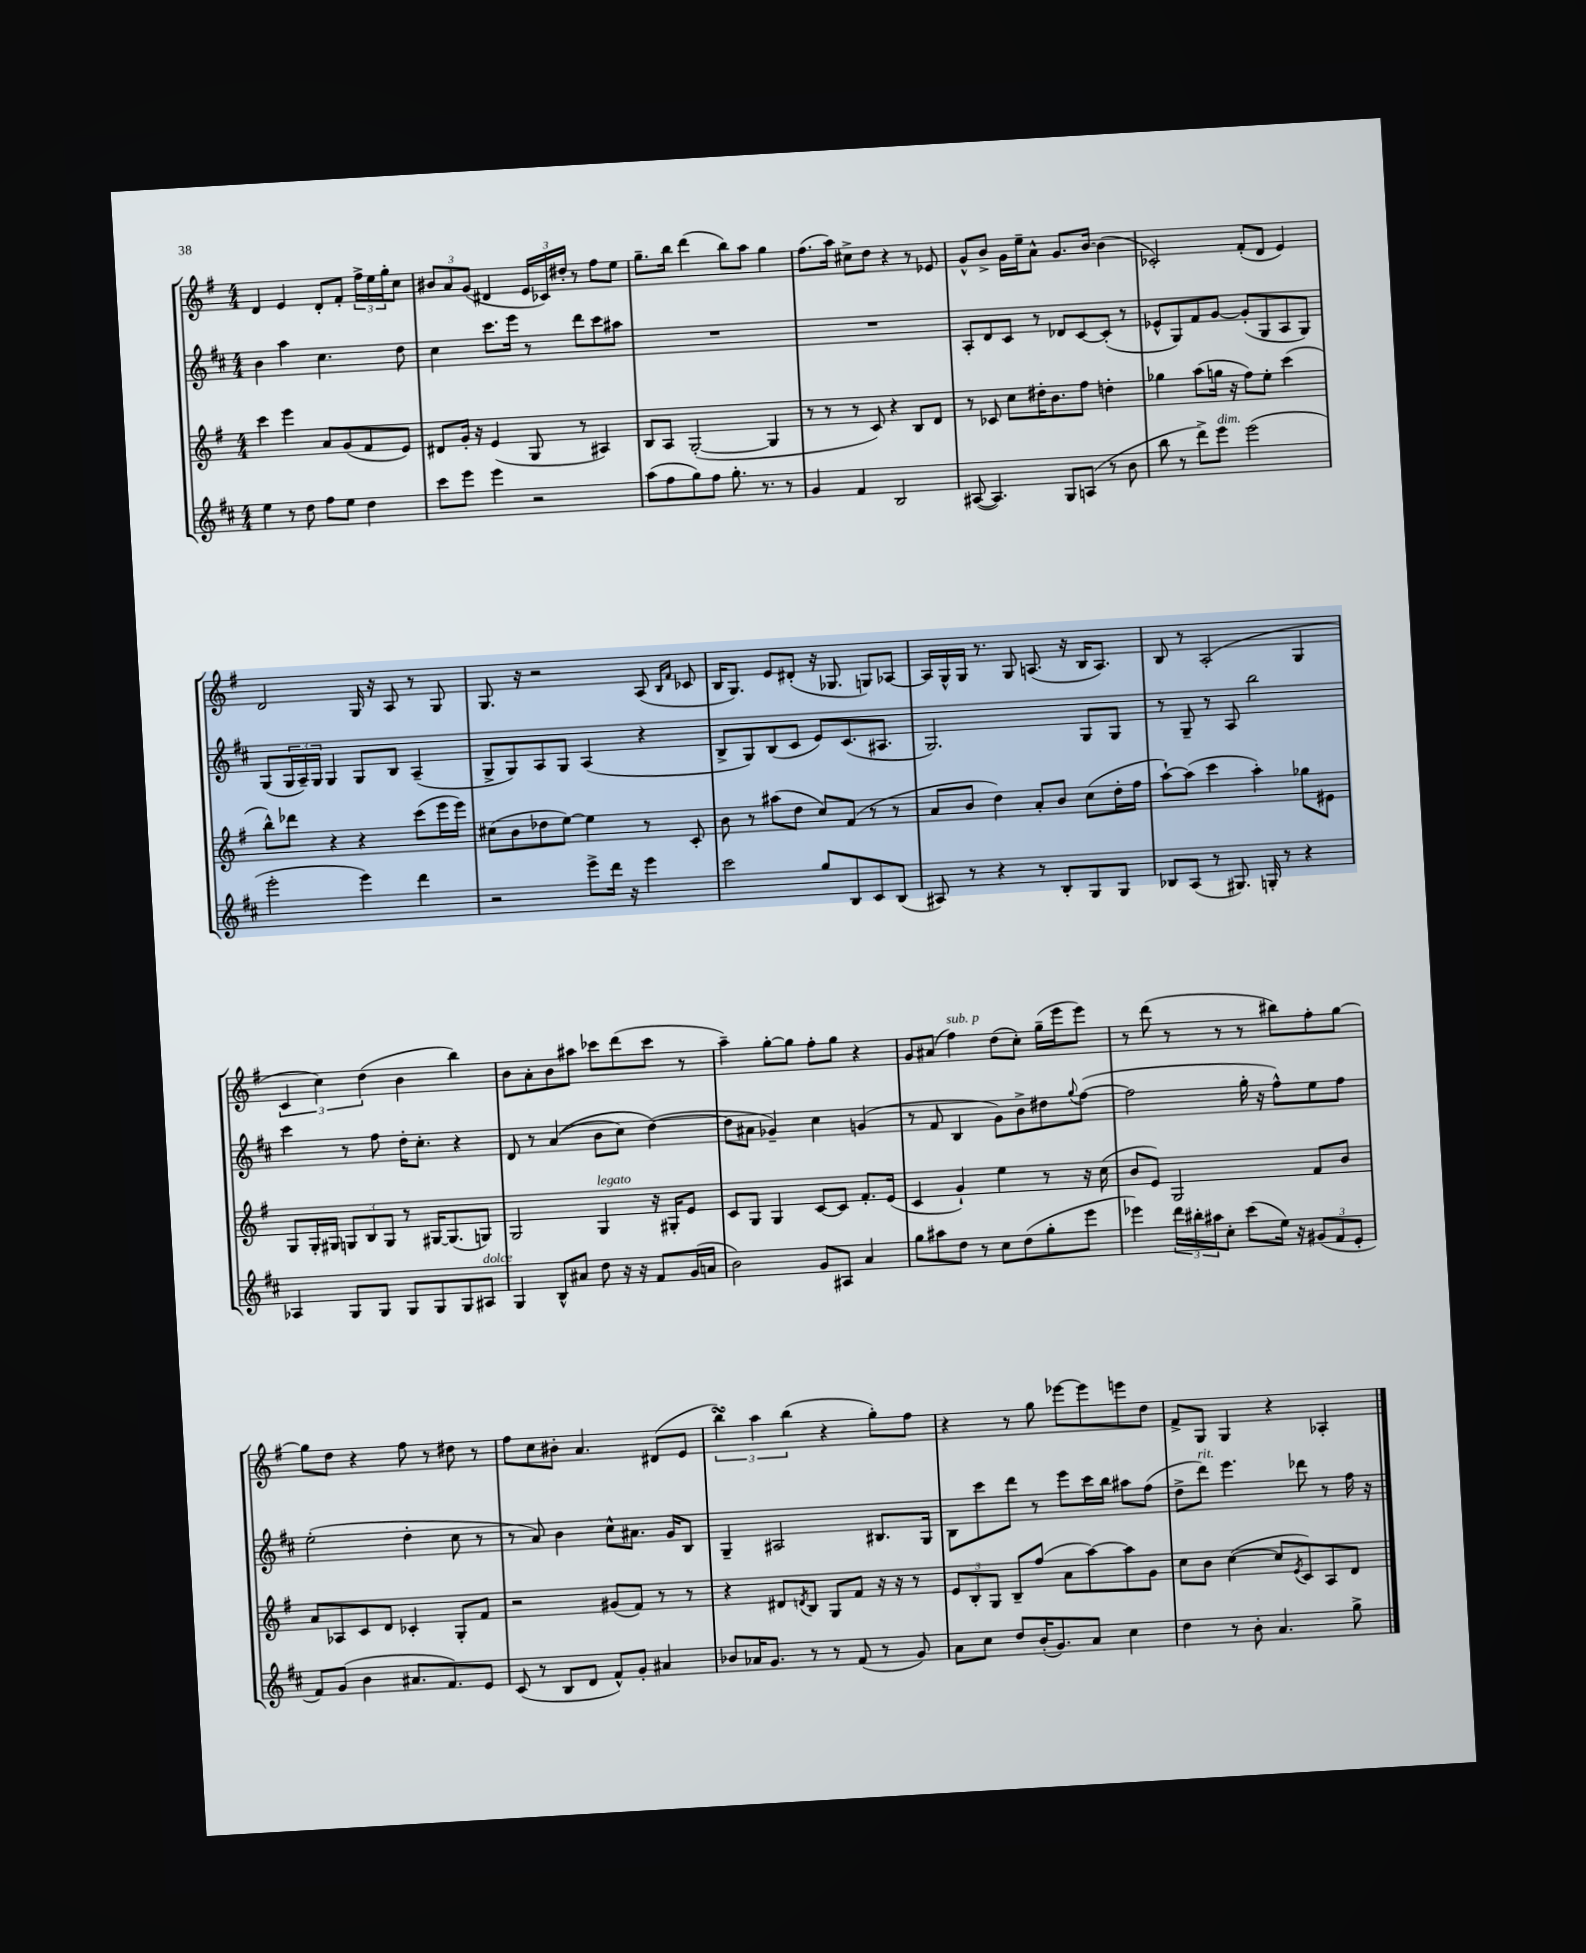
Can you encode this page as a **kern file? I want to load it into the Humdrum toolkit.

**kern	**kern	**kern	**kern
*staff4	*staff3	*staff2	*staff1
*clefG2	*clefG2	*clefG2	*clefG2
*k[f#c#]	*k[f#]	*k[f#c#]	*k[f#]
*M4/4	*M4/4	*M4/4	*M4/4
4ee\	4ccc\	4b\	4d/
8r	4eee\	4aa\	4e/
8dd\	.	.	.
8ff#\L	8a/L	4.cc#\	8d'/L
8ee\J	(8g/	.	8f#'/J
4dd\	8f#/	.	24ff#^\LL
.	.	.	24ee\
.	.	.	24gg'\J
.	8e/J)	8dd\	8cc\J
=	=	=	=
8ccc#\L	8d#/L	4cc#\	12b#/L
.	.	.	12a/
8eee\J	16g'/Jk	.	.
.	.	.	(12g/J
.	16r	.	.
4eee\	(4e/	8.ccc#\L	4d#/
.	.	16eee\Jk	.
2r	8G/	8r	24e/LL
.	.	.	24c-/)
.	.	.	24dd#'/JJ
.	8r	8ddd\L	8r
.	4A#/)	8ccc#\	8ff#\L
.	.	8aa#\J	8ee\J
=	=	=	=
(8aa\L	8B/L	1r	8.gg~\L
8ff#\	8A/J	.	.
.	.	.	16bb\Jk
8gg\)	([2G'/	.	(4ddd\
8ff#\J	.	.	.
8.gg'\	.	.	8bb\L)
.	.	.	8aa\J
8.r	.	.	.
.	4G/]	.	4gg\
8r	.	.	.
=	=	=	=
4g/	8r	1r	(8.ff#\L
.	8r	.	.
.	.	.	16aa\Jk)
4f#/	8r	.	8cc#^\L
.	8c/)	.	8dd\J
2B/	4r	.	4r
.	8B/L	.	8r
.	8d/J	.	8e-/
=	=	=	=
([8A#/	8r	8A'/L	8g^^/L
4.A#/])	8c-/	8d/	8b^/J
.	8cc\L	8c#/J	16g\LL
.	.	.	16ee~\J
.	16dd#'\K	8r	8a^^\J
.	8.b\	.	.
8G/L	.	8d-/L	8.g/L
(8A/J	8ff#\J	[8c#/	.
.	.	.	[16b/Jk
8r	4dd'\	(8c#'/]J	(4b\]
8b\	.	8r	.
=	=	=	=
8bb\	4gg-\	8e-^^/L	2c-'/)
8r	.	8G/)	.
8ddd^\L)	(8aa\L	8f#/	.
8eee\J	16gg\Jk	[8g/J	.
.	16r	.	.
(2eee\	8ff#\L)	(8g'/]L	(8f#'/L
.	8ee'\J	8G/	8d/J
.	(4ccc\	8A/	4e/)
.	.	8G/J)	.
=	=	=	=
2eee'\	8bb^^\L)	(8G/L	2d/
.	8ddd-\J	24G/L	.
.	.	24A~/)	.
.	.	24G/JJ	.
.	4r	4G/	.
4eee\)	4r	8G/L	16G/
.	.	.	16r
.	.	8B/J	8A/
4ddd\	(8ccc\L	(4A~/	8r
.	16eee\L	.	8G/
.	16eee\JJ)	.	.
=	=	=	=
2r	(8cc#\L	8G^/L	8.G/
.	8b\	8G/)	.
.	.	.	16r
.	8dd-\	8A/	2r
.	[8ee\J)	8G/J	.
8eee^\L	4ee\]	(4A/	.
16ddd\Jk	.	.	.
16r	.	.	.
4eee\	8r	4r	(8A/
.	.	.	16qqB/LL
.	.	.	16qqf#/JJ
.	8c'/	.	8c-/
=	=	=	=
2ccc#\	8b\	8B^/L	16B/LK
.	.	.	8.G/J)
.	8r	8G/)	.
.	(8aa#\L	(8B/	8e/L
.	8dd\J	8c#/J	(8d#'/J
8gg/L	8cc/L)	8e/L)	16r
.	.	.	8.G-/
8B/	(8f#/J	(8.c#/	.
8c#/	8r	.	8G/L)
.	.	8.A#/J	.
(8B/J	8r	.	[8A-/J
=	=	=	=
8A#/)	8a/L	2.G/)	16A-/]LL
.	.	.	16G^^/
8r	8b/J	.	16G/JJ
.	.	.	8.r
4r	4dd\)	.	.
.	.	.	8G/
8r	8a'/L	.	(8.A/
8B'/L	8b/J	.	.
.	.	.	16r
8G/	(8cc\L	8G/L	16B/LK
.	.	.	8.A/J)
8G/J	16dd'\L	8G/J	.
.	16ff#\JJ	.	.
=	=	=	=
8B-/L	[8aa`\L)	8r	8B/
(8A/J	(8aa\]J	8G~/	8r
8r	4ccc\	8r	(2A'/
8.G#/)	.	8A/	.
.	4aa'\)	2bb\	.
16G'/	.	.	.
8r	.	.	.
4r	8gg-\L	.	4G/
.	8e#\J	.	.
=	=	=	=
4A-/	8G/L	4ccc#\	6c/
.	16G'/L	.	.
.	.	.	6cc\)
.	16G#/JJ	.	.
8G/L	12G/L	8r	.
.	12B/	.	(6dd\
8G/J	.	8ff#\	.
.	12G/J	.	.
8G/L	8r	16dd'\LK	4b\
.	.	8.cc#'\J	.
8G/	[16G#/LK	.	.
.	(8.G#/]	.	.
8G/	.	4r	4bb\)
8A#/J	8G/J)	.	.
=	=	=	=
4G/	2G/	8d/	8b\L
.	.	8r	8a'\
8B^^/L	.	&((4a/	8b\
8a#/J	.	.	8aa#\J
8dd\	4G/	8b\L	8ccc-\L
16r	.	8cc#\J)	(8ddd\
16r	.	.	.
8f#/L	16r	([4dd\&)	8ccc-\J
.	16G#'/LK	.	.
(16g/L	8e/J	.	8r
16a/JJ	.	.	.
=	=	=	=
2b\)	8c/L	8dd\]L	4aa~\)
.	8G/J	8a#\J	.
.	4G/	4g-~/)	[8gg'\L
.	.	.	8gg\]J
8g/L	[8c/L	4cc#\	8ff#'\L
8A#/J	8c/]J	.	8gg\J
4a/	8.f#'/L	(4g/	4r
.	(16e/Jk	.	.
=	=	=	=
8gg\L	4c/	8r	8g/L
8aa#\	.	8f#/	(8a#/J
8dd\J	4g`/)	4B/	4ff#\)
8r	.	.	.
8cc#\L	4ee\	8g\L)	(8dd\L
(8dd\	.	8b^\	8cc'\J)
8gg'\	8r	8dd#\	(16gg~\LL
.	.	.	16eee\J
.	.	8qqgg/	.
8eee\J	16r	([8ff#\J	8eee\J)
.	(16cc\	.	.
=	=	=	=
4eee-\)	8b/L	2ff#\]	8r
.	8e/J)	.	(8ddd\
24ddd\LL	2G/	.	8r
24bb#'\	.	.	.
24aa#\J	.	.	.
8cc#'\J	.	.	8r
(8ccc#\L	.	16gg'\	8r
.	.	16r	.
16ee\Jk)	.	8ff#^^\L)	8bb#\L)
16r	.	.	.
(12g#/L	8f#/L	8ee\	8ff#'\
12f#/	.	.	.
.	8b/J	8ff#\J	[8gg\J
12e'/J	.	.	.
=	=	=	=
8f#/L)	8a/L	(2ee'\	8gg\]L
(8g/J	8A-/	.	8dd\J
4b\	8c/	.	4r
.	8d/J	.	.
8.a#/L	4c-'/	4dd'\	8ff#\
.	.	.	8r
8.f#/)	.	.	.
.	8G'/L	8cc#\	8dd#\
8e/J	8f#/J	8r	8r
=	=	=	=
(8c#/	2r	8r	8ff#\L
8r	.	8a/)	8cc\
8B/L	.	4b\	8b#'\J
8d/J	.	.	4.a/
8f#^^/L)	(8g#/L	8cc#^^\L	.
8g'/J	8f#/J)	8.a#\J	.
4a#/	8r	.	(8d#/L
.	.	16g/LK	.
.	8r	8B/J	8e/J
=	=	=	=
8b-/L	4r	4G~/	6bb\)
16a-/K	.	.	.
.	.	.	6aa\
8.g/J	.	.	.
.	8d#/L	2A#/	.
.	.	.	(6bb\
.	8qd/	.	.
8r	8B/J	.	.
8r	8G/L	.	4r
(8f#/	8f#/J	.	.
8r	16r	8.B#/L	8gg'\L)
.	16r	.	.
8g/)	8r	.	8ff#\J
.	.	16G/Jk	.
=	=	=	=
8a\L	12e/L	8B\L	4r
.	12B'/	.	.
8cc#\J	.	8ccc#\	.
.	12G/J	.	.
8dd/L	8B~/L	8ddd\J	8r
(16b'/K	(8ff#/J	8r	8gg\
8.g/)	.	.	.
.	8a\L	8eee\L	[8eee-\L
8a/J	[8aa\)	16ccc#\L	8eee-\]
.	.	16bb\JJ	.
4cc#\	8aa\]	8aa#\L	8eee\
.	8g\J	(8ff#\J	8dd\J
=	=	=	=
4dd\	8cc\L	8dd^\L	8f#^/L
.	8b\J	8ddd\J)	8G/J
8r	([4cc\	4.eee\	4G/
8b'\	.	.	.
4.a/	8cc/]L	.	4r
.	8qe/	.	.
.	8c/)	8ddd-\	.
.	8A/	8r	4A-'/
8gg^\	8d/J	16ff#\	.
.	.	16r	.
==	==	==	==
*-	*-	*-	*-
